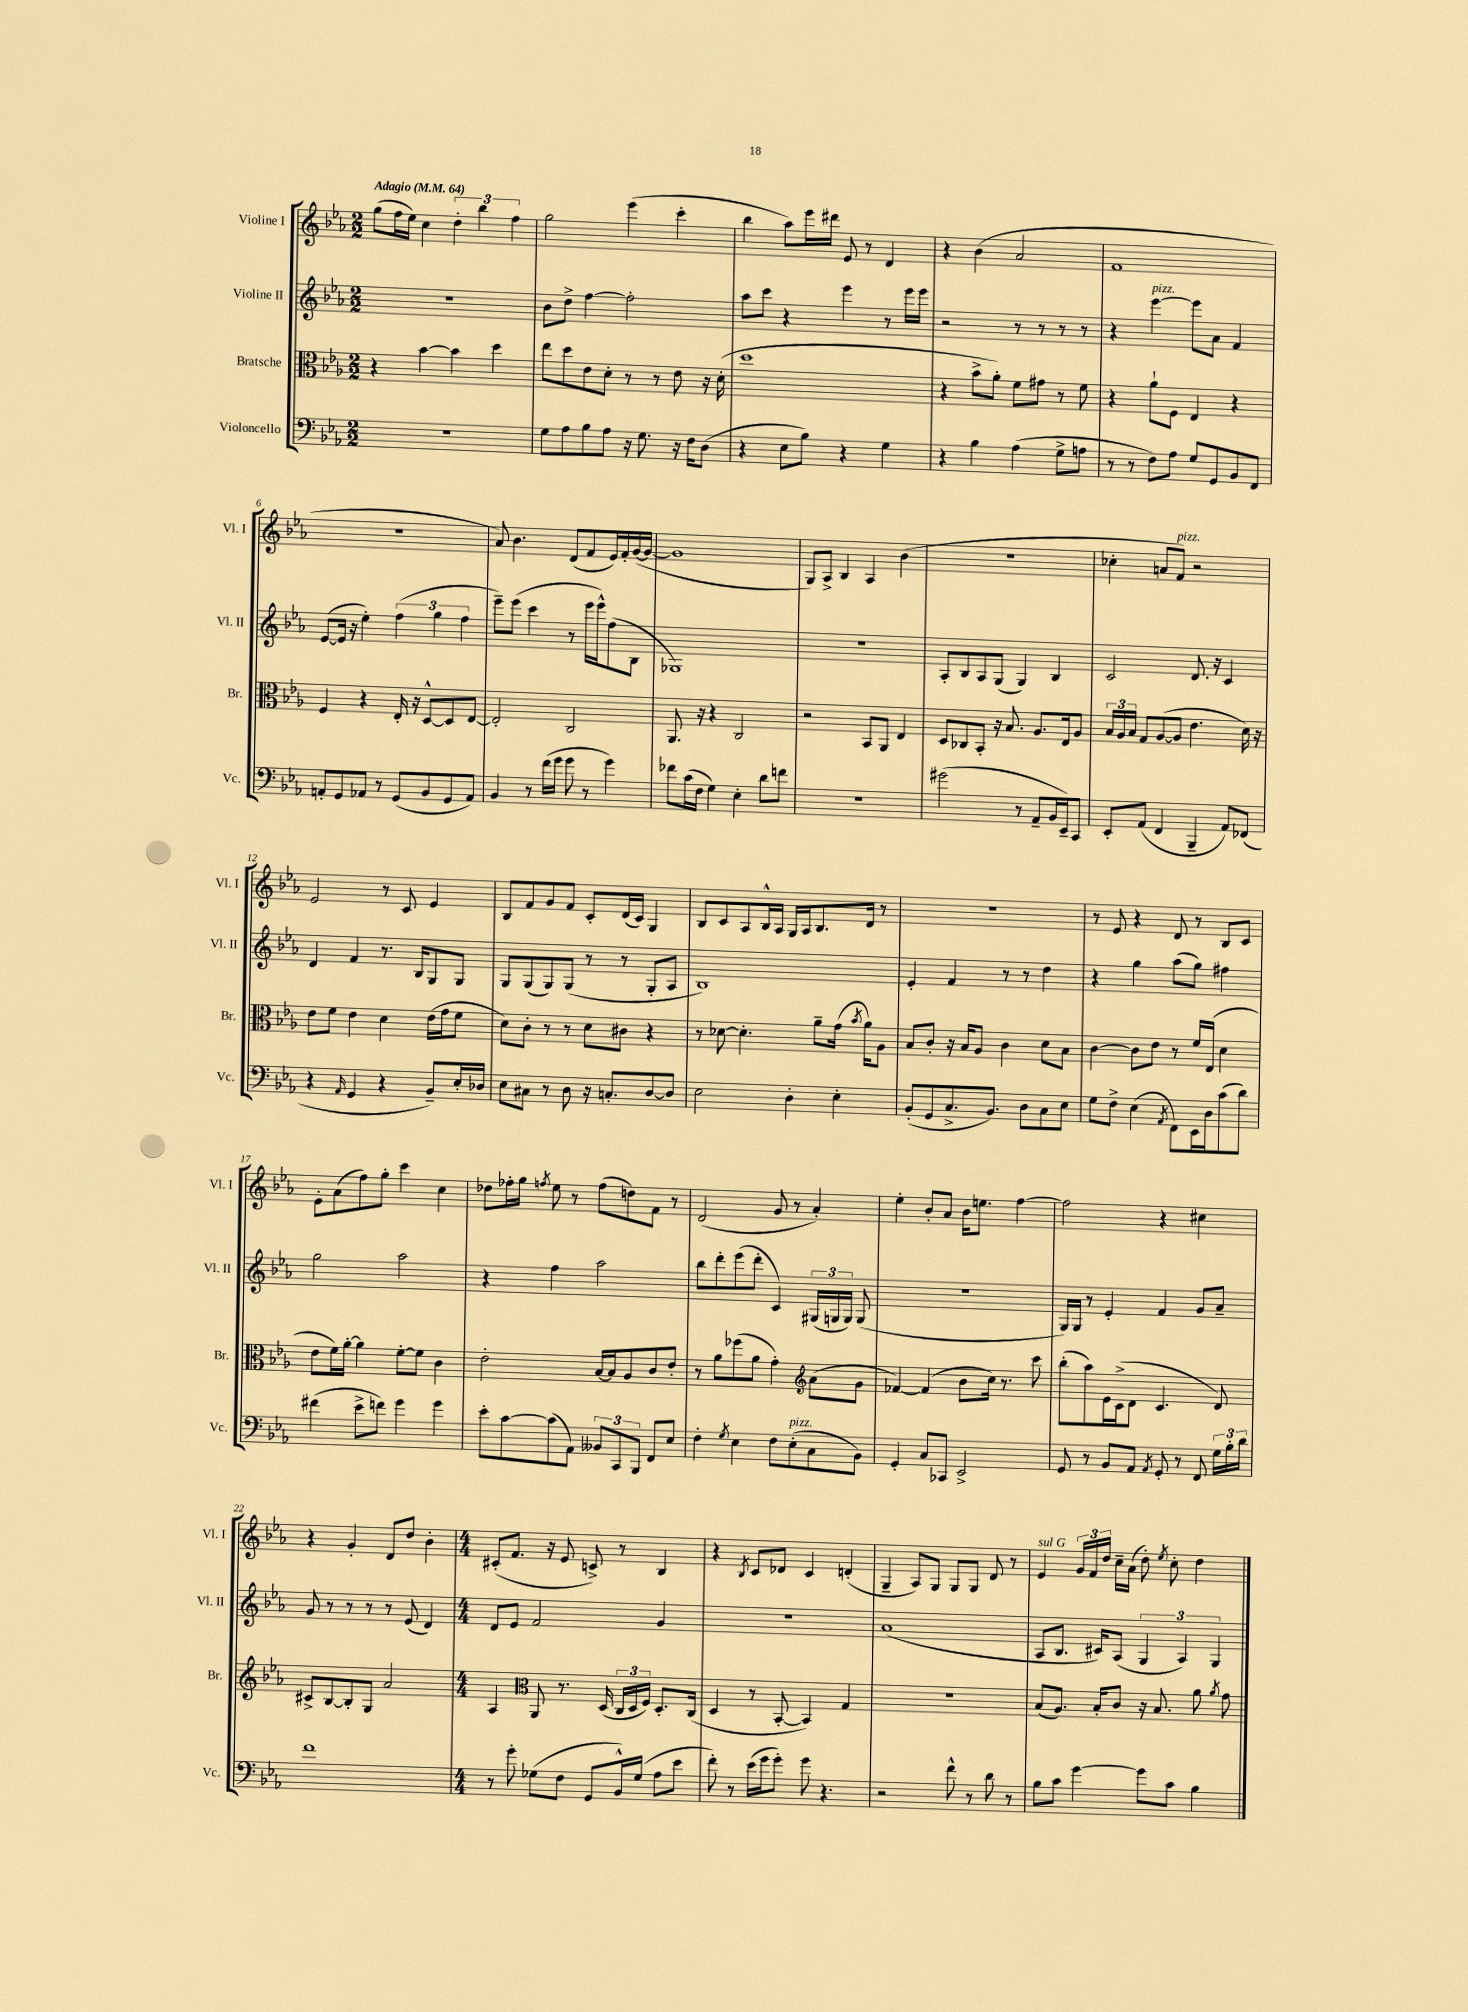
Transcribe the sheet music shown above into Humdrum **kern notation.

**kern	**kern	**kern	**kern
*staff4	*staff3	*staff2	*staff1
*clefF4	*clefC3	*clefG2	*clefG2
*k[b-e-a-]	*k[b-e-a-]	*k[b-e-a-]	*k[b-e-a-]
*M2/2	*M2/2	*M2/2	*M2/2
*MM64	*MM64	*MM64	*MM64
1r	4r	1r	(8gg
.	.	.	16ff
.	.	.	16ee-)
.	[4b-	.	4cc
.	4b-]	.	6dd'
.	.	.	6bb-
.	4dd	.	.
.	.	.	6ff
=	=	=	=
8G	8ee-	8b-	2gg
8A-	8dd	8dd^	.
8B-	8e-	[4ff	.
8A-	8d'	.	.
16r	8r	2ff']	(4eee-
8.G	.	.	.
.	8r	.	.
16r	8e-	.	4ccc'
16F	.	.	.
(8D	16r	.	.
.	(16d'	.	.
=	=	=	=
4r	1dd	8aa-	4bb-
.	.	8ccc	.
8E-	.	4r	8aa-)
8B-)	.	.	16eee-
.	.	.	16ddd#
4r	.	4eee-	8e-
.	.	.	8r
4G	.	8r	4d
.	.	16eee-	.
.	.	16eee-	.
=	=	=	=
4r	4r	2r	4r
4B-	8b-^	.	(4b-
.	8a-')	.	.
(4A-	8f	8r	2a-
.	8g#	8r	.
8G^	8r	8r	.
8A	8f	8r	.
=	=	=	=
8r	4r	4r	1f
8r	.	.	.
8F)	8a-`	[4eee-	.
8A-	8F	.	.
8G	4E-	8eee-]	.
8GG	.	8a-	.
8BB-	4r	4f	.
8FF	.	.	.
=	=	=	=
8AA'	4F	([8e-	1r
8GG	.	16e-]	.
.	.	16r	.
8AA-	4r	4ee-')	.
8r	.	.	.
(8GG	16E-'	(6ff	.
.	16r	.	.
8BB-	[8D^^	.	.
.	.	6gg	.
8GG	8D]	.	.
.	.	6ff	.
8AA-)	[8E-	.	.
=	=	=	=
4BB-	2E-']	8eee-~)	8a-)
.	.	(8eee-	4.b-
8r	.	4ccc	.
(16f	.	.	.
16g	.	.	.
8g	2C	8r	(8d
8r	.	16eee-	8f
.	.	16eee-^^)	.
4g)	.	(8ff	16e-)
.	.	.	16f'
.	.	8B-	([16g
.	.	.	16g_
=	=	=	=
8f-	8.AA-	1G-)	1g]
(16c	.	.	.
16F	16r	.	.
4G)	4r	.	.
4E-'	2C	.	.
8d	.	.	.
8f	.	.	.
=	=	=	=
1r	2r	1r	8G)
.	.	.	8A-^
.	.	.	4B-
.	8BB-	.	4A-
.	8AA-	.	.
.	4E-	.	(4b-
=	=	=	=
(2g#	8D	8A-'	1r
.	8C-	8B-	.
.	8BB-'	8A-	.
.	16r	(8G	.
.	8.B-	.	.
8r	.	4G)	.
8AA-~	8.A-	.	.
16BB-	.	4B-	.
16EE-~)	16E-	.	.
8CC	8A-	.	.
=	=	=	=
8EE-'	24B-	2c	4cc-'
.	24A-	.	.
.	24B-	.	.
(8AA-	8G	.	.
4FF	([8A-	.	8a
.	8A-]	.	8f)
4BBB-~	4.e-	8.d	2r
.	.	16r	.
8AA-)	.	4c	.
(8FF-	16d)	.	.
.	16r	.	.
=	=	=	=
4r	8e-	4d	2e-
.	8f	.	.
16qqAA-	.	.	.
4GG	4e-	4f	.
4r	4d	8.r	8r
.	.	.	8c
.	.	16B-	.
8BB-~)	(16e-	8G	4e-
.	16g	.	.
16E-'	8f	8G	.
16D-	.	.	.
=	=	=	=
8E-	8d)	8G	8B-
8C#	8c'	(8G	8f
8r	8r	8G)	8g
8D	8r	(8G	8f
16r	8d	8r	8c'
8.C'	.	.	.
.	8c#	8r	(16d
.	.	.	16c)
[8D	4r	8G'	4G
8D]	.	8A-	.
=	=	=	=
2E-	8r	1B-)	8B-
.	[8d-	.	8c
.	4.d-']	.	8A-
.	.	.	16B-^^
.	.	.	16A-
4D'	.	.	16G
.	.	.	16A-
.	8a-~	.	8.B-
4E-'	(16g	.	.
.	8qb-	.	.
.	16a-)	.	16d
.	8A-	.	8r
=	=	=	=
(8BB-'	8B-	4e-'	1r
8GG	8c'	.	.
8.C^	16r	4f	.
.	16B-	.	.
.	8A-	.	.
8.BB-)	.	.	.
.	4c	8r	.
8D	.	8r	.
8C	8d	4dd	.
8E-	8B-	.	.
=	=	=	=
8G	[4c	4r	8r
8F^	.	.	8e-
(4E-	8c]	4gg	4r
.	8e-	.	.
8qAA-	.	.	.
8FF)	8r	(8aa-	8d
16EE-	16f	8gg)	8r
16D	(16E-	.	.
(8c	4d	4ff#	8B-
8d)	.	.	8c
=	=	=	=
(4f#	8e-	2gg	8e-'
.	16f)	.	(8a-
.	[16a-'	.	.
8e-^	4a-]	.	8ff)
8f)	.	.	8gg'
4g	[8f'	2aa-	4ccc
.	8f]	.	.
4g	4c	.	4cc
=	=	=	=
8e-'	2e-'	4r	8dd-
[8c	.	.	16ff-'
.	.	.	16gg
.	.	.	8qff
(8c]	.	4ff	8ee-
8AA-)	.	.	8r
12BB--	[16B-	2aa-	(8ff
.	16B-]	.	.
12CC	.	.	.
.	8A-	.	8dd)
12BBB-	.	.	.
8FF	8c	.	8f
8E-	8e-'	.	8r
=	=	=	=
4F'	8r	8bb-	(2d
.	8a-	8ddd'	.
8qG	.	.	.
4E-	(8ff-	(8eee-	.
.	8a-	8ddd'	.
8F	4g')	4c)	8g
(8E-'	.	.	8r
8C	(8a-	(24G#	4a-')
.	.	24G	.
.	.	24G)	.
8BB-)	8g	(8G	.
=	=	=	=
*	*clefG2	*	*
4GG'	[4f-)	1r	4ee-'
8C	(4f-]	.	8b-'
8CC-	.	.	8a-
2EE-^	8b-	.	16b-
.	.	.	8.ee
.	16cc)	.	.
.	8.r	.	.
.	.	.	[4ff
.	8ccc	.	.
=	=	=	=
8GG	(8bb-'	16G)	2ff]
.	.	16G	.
8r	8aa-)	8r	.
8BB-	16e-	4e-'	.
.	(16c^	.	.
8AA-	8d	.	.
8qAA-	.	.	.
8GG'	4.c	4f	4r
8r	.	.	.
8FF	.	8g	4cc#
24G	8d)	8a-~	.
24B-'	.	.	.
24d	.	.	.
=	=	=	=
1f	8c#^	8g	4r
.	[8B-	8r	.
.	8B-']	8r	4g'
.	8G	8r	.
.	2a-	8r	8d
.	.	(8e-	8dd
.	.	4d)	4b-'
=	=	=	=
*M4/4	*M4/4	*M4/4	*M4/4
8r	4A-	8d	(8c#'
8g'	.	8e-	8.f
*	*clefC3	*	*
(8G-	8AA-	2f	.
.	.	.	16r
8F	8.r	.	8e-
8GG	.	.	8c^)
.	(16D	.	.
16BB-^^)	24C	.	8r
.	24D	.	.
(16G-	.	.	.
.	24F)	.	.
8A-	8.D'	4g	4B-
8e-	.	.	.
.	(16C	.	.
=	=	=	=
8f')	4D	1r	4r
8r	.	.	.
.	.	.	8qB-
(16e-	8r	.	8c
16g	.	.	.
8g')	[8BB-'	.	8d-
8g	4BB-])	.	4c
4.r	.	.	.
.	4G	.	(4d'
=	=	=	=
2r	1r	(1a-	4G~
.	.	.	8A-)
.	.	.	8G
8f^^	.	.	8G
8r	.	.	8G
8d	.	.	8d
8r	.	.	8r
=	=	=	=
8B-	(8B-	8A-	4e-
8c	8.A-)	8.B-	.
[4g	.	.	24g
.	.	.	24f
.	16B-'	16c#)	.
.	.	.	24dd
.	8c	(8A-	16cc~
.	.	.	(16a-
8g]	16r	6G	8dd')
.	8.B-	.	.
.	.	.	8qee-
8c	.	.	8cc'
.	.	6A-)	.
4B-	8a-	.	4dd
.	.	6G	.
.	8qa-	.	.
.	8g	.	.
==	==	==	==
*-	*-	*-	*-
